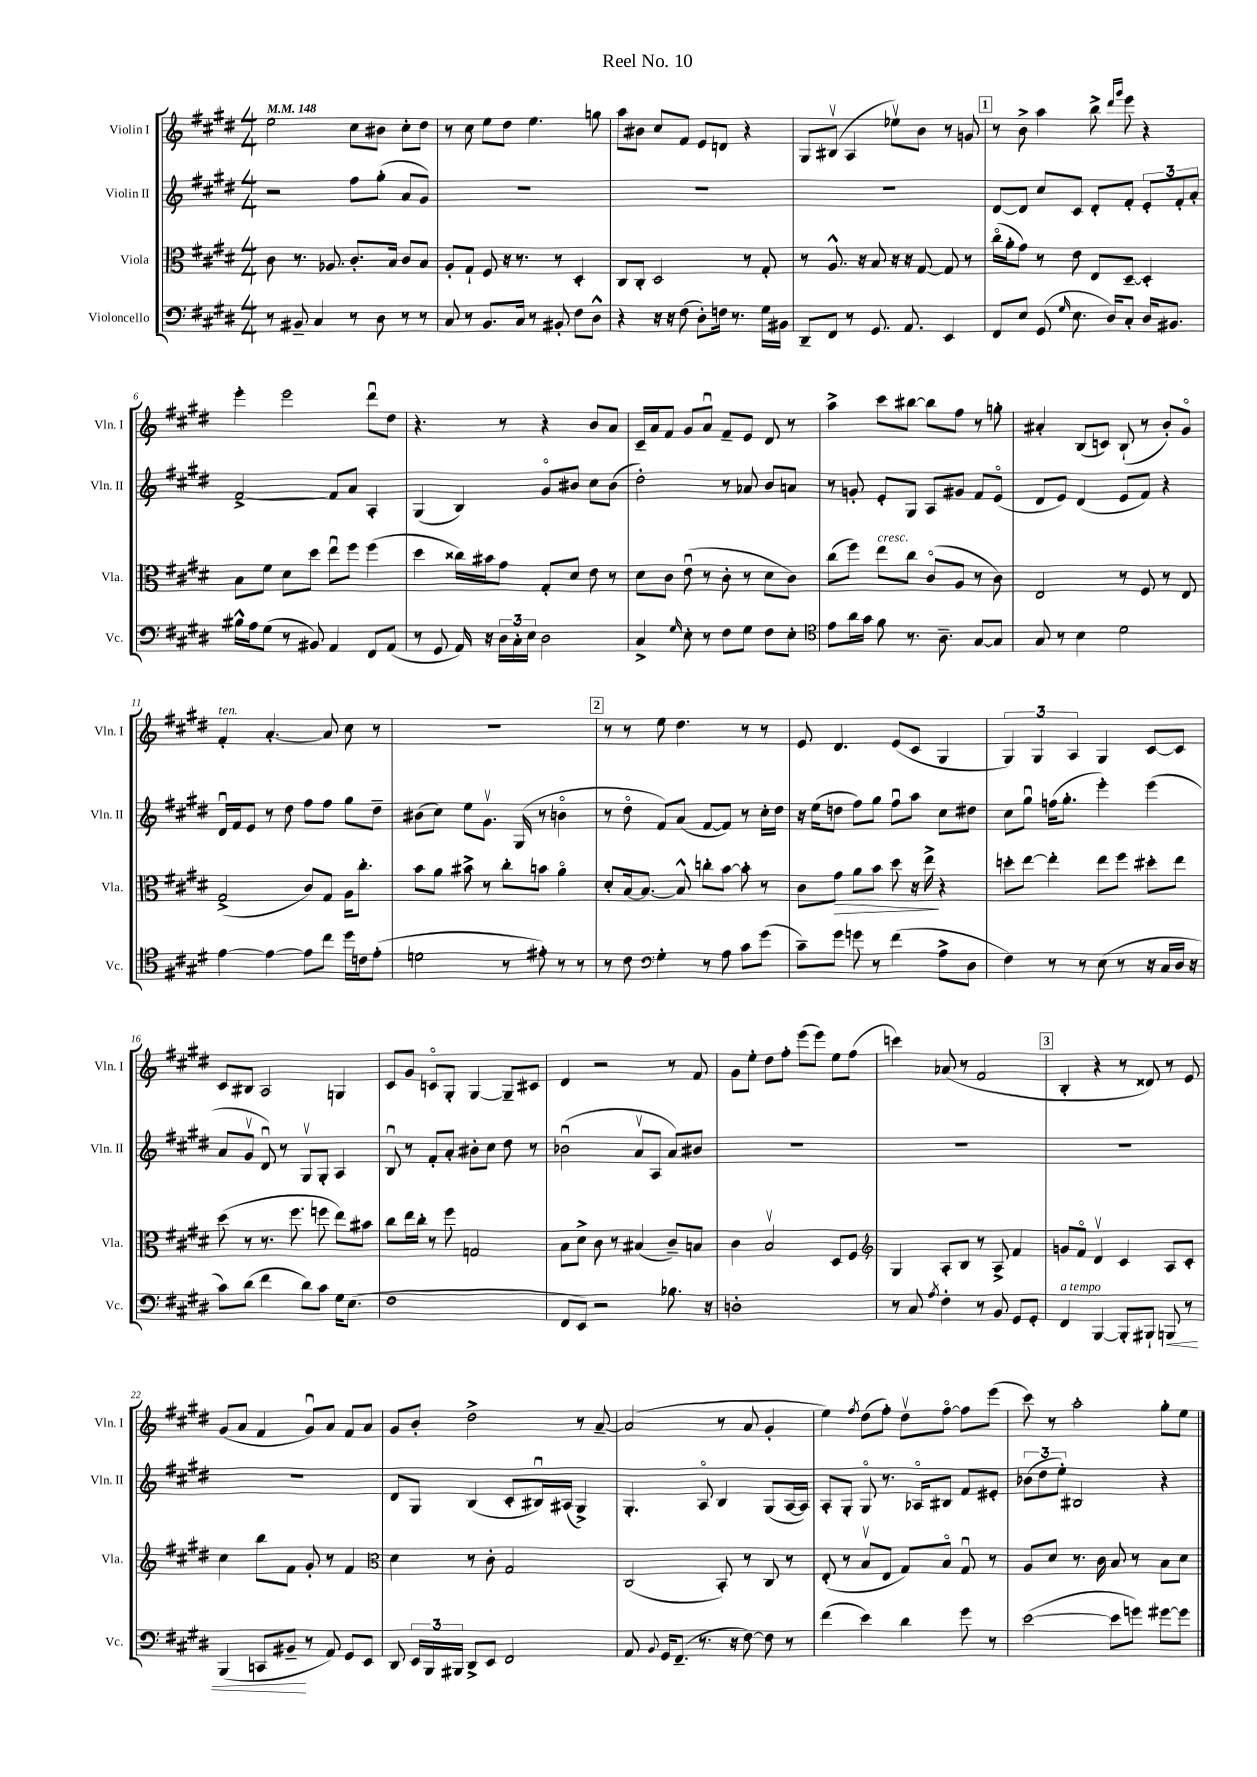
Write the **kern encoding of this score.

**kern	**kern	**kern	**kern
*staff4	*staff3	*staff2	*staff1
*clefF4	*clefC3	*clefG2	*clefG2
*k[f#c#g#d#]	*k[f#c#g#d#]	*k[f#c#g#d#]	*k[f#c#g#d#]
*M4/4	*M4/4	*M4/4	*M4/4
*MM148	*MM148	*MM148	*MM148
8r	8c#\	2r	2ee\
8BB#~/	8.r	.	.
4C#/	.	.	.
.	8.A-/	.	.
8r	8.c#'/L	8ff#\L	8cc#\L
8D#\	.	(8gg#'\J	8b#\J
.	16B/Jk	.	.
8r	8c#/L	8a/L	8cc#'\L
8r	8B/J	8g#/J)	8dd#\J
=	=	=	=
8C#/	8A'/L	1r	8r
8r	8G#`/J	.	8cc#\
8.BB/L	8F#/	.	8ee\L
.	16r	.	8dd#\J
16C#/Jk	8.r	.	.
8r	.	.	4.ee\
8BB#'/	8r	.	.
8F#\L	4D#'/	.	.
8D#^^\J	.	.	8gg\
=	=	=	=
4r	8C#/L	1r	8aa\L
.	8C#'/J	.	8b#\J
16r	2D#/	.	8cc#/L
16r	.	.	.
(8F#\	.	.	8f#/J
8D#'\L)	.	.	8e/L
16F\Jk	.	.	8d/J
8.r	.	.	.
.	8r	.	4r
16G#\LL	8G#'/	.	.
16BB#\JJ	.	.	.
=	=	=	=
8DD#~/L	8r	1r	8G#/L
8FF#/J	8.A^^/	.	(8B#v/J
8r	.	.	4A/
.	16r	.	.
8.GG#/	8B/	.	.
.	16r	.	8ee-v\L)
8.AA/	16r	.	.
.	[8G#/	.	8b\J
4EE/	8G#/]	.	8r
.	8r	.	8g/
=	=	=	=
8FF#/L	(16cc#o\LL	[8d#/L	8r
.	16a'\J	.	.
8E/J	8g#\J)	8d#/]J	8b^\
(8GG#/	8r	8cc#/L	4aa\
16qqG#/	.	.	.
8.E\	8e\	8c#/J	.
.	8E/L	8d#'/L	8bb^\
16D#/LK)	.	.	.
.	.	.	16qqddd#/LL
.	.	.	16qqggg#/JJ
8C#'/J	[8D#~/J	8f#'/J	8eee\
16D#/LK	4D#'/]	12e'/L	4r
8.BB#/J	.	.	.
.	.	12f#'/	.
.	.	12a'/J	.
=	=	=	=
16B#^^\LL	8B\L	[2f#^/	4eee'\
16A\J	.	.	.
(8G#\J	8f#\J	.	.
8r	8d#\L	.	2eee\
8BB#/)	8dd#\J	.	.
4AA/	8eeu\L	8f#/]L	.
.	8ff#\J	8a/J	.
8FF#/L	(4ff#\	4A'/	8ddd#u\L
(8AA/J	.	.	8dd#\J
=	=	=	=
8r	4dd#\	(4G#/	4.r
8GG#/	.	.	.
16AA/)	16cc##\LL)	4B/)	.
16r	16b#\J	.	.
24D#\LL	8g#\J	.	8r
24C#'\	.	.	.
24E\JJ	.	.	.
2D#\	8G#'/L	8g#o/L	4r
.	8d#/J	8b#/J	.
.	8e\	8cc#\L	8b/L
.	8r	(8b#\J	8a/J
=	=	=	=
4C#^/	8d#\L	2dd#'\)	16c#~/LL
.	.	.	16a/J
.	8c#\J	.	8f#/J
16qqG#/	.	.	.
8E'\	(8eu\	.	8g#/L
8r	8r	.	8au/J
8F#\L	8c#'\	8r	8f#~/L
8G#\J	8r	8a-/	8e/J
8F#\L	8d#\L	8b/L	8d#/
8E'\J	8c#\J)	8a/J	8r
=	=	=	=
*clefC4	*	*	*
8e\L	(8cc#\L	8r	4aa^\
16a\L	8ff#\J)	8g'/	.
16g#\JJ	.	.	.
8f#\	8ee\L	8e'/L	8ccc#\L
8.r	8cc#\J	8G#/J	[8bb#\J
.	(8c#o/L	8A/L	8bb#\]L
8.A~\	.	.	.
.	8A/J	8g#/J	8ff#\J
[8G#/L	8r	8f#/L	8r
8G#/]J	8c#\)	(8eo/J	8gg'\
=	=	=	=
8G#/	2E/	8d#/L	4a#'/
8r	.	8e/J)	.
4B\	.	(4d#/	(8B/L
.	.	.	8c/J)
2d#\	8r	8e/L	(8B`/
.	8F#/	8f#/J)	8r
.	8r	4r	8b'/L)
.	8E/	.	8g#o/J
=	=	=	=
[4e\	(2G#^/	16d#u/LL	4f#'/
.	.	16f#/J	.
.	.	8e/J	.
4e\_	.	8r	[4.a'/
.	.	8dd#\	.
8e\]L	8c#/L)	8ff#\L	.
8cc#\J	8G#/J	8ff#\J	8a/]
16dd#\LL	16A\LK	8gg#\L	8cc#\
16c\J	8.cc#'\J	.	.
(8e'\J	.	8dd#~\J	8r
=	=	=	=
2d\	8b\L	(8b#\L	1r
.	8a\J	8cc#\J)	.
.	8b#^\	8ee\L	.
.	8r	8.g#v\J	.
8r	8cc#'\L	.	.
.	.	(16G#/	.
8e#'\)	8b\J	8r	.
8r	4ao\	4bo\	.
8r	.	.	.
=	=	=	=
8r	8d#'/L	8r	8r
8c#\	[16B/k	8dd#o\	8r
.	8.B/_J	.	.
*clefF4	*	*	*
4G#'\	.	8f#/L)	8ee\
.	8B^^/]	(8a/J	4.dd#\
8r	8cc'\L	[8f#/L	.
8A\	[8b\J	8f#/]J)	.
8c#\L	8b'\]	8r	8r
(8g#\J	8r	16cc#'\LL	8r
.	.	16dd#\JJ	.
=	=	=	=
8c#~\L)	8c#\L	16r	8e/
.	.	(16ee\LK	.
8g#\J	8g#\J	8dd\J	4.d#/
8g\	8a\L	8ff#\L)	.
8r	8b\J	8gg#\J	.
(4f#\	8dd#\	8ff#u\L	(8e/L
.	16r	8aa\J	8c#/J
.	16ee^\	.	.
8A^\L	4r	8cc#\L	4G#/
8D#\J	.	8dd#\J	.
=	=	=	=
4F#\)	8dd'\L	8cc#\L	6G#/)
.	[8ee\J	8gg#u\J	.
.	.	.	6G#/
8r	4ee'\]	(16ff\LK	.
.	.	8.gg#'\J	.
.	.	.	6A/
8r	.	.	.
(8E\	8ee\L	4eee'\)	4G#/
8r	8ff#\J	.	.
16r	8dd#'\L	(4eee\	[8c#/L
16C#/LL	.	.	.
16D#/JJ	8ee\J	.	8c#/]J
16r	.	.	.
=	=	=	=
8c#\L)	(8dd#\	8a/L	8c#/L
(8d#\J	8r	8g#v/J	8B#/J
4f#\	8.r	8d#u/)	2A/
.	.	8r	.
.	8.ff#\	.	.
8d#\L)	.	8G#v/L	.
8c#\J	8ff\	8G#'/J	.
16G#\LK	8ee\L)	4A/	4G/
(8.E\J	.	.	.
.	8b#\J	.	.
=	=	=	=
1F#	8cc#\L	8Bu/	8c#/L
.	16ee\L	8r	8g#/J
.	16cc#'\JJ	.	.
.	8r	8f#'/L	8co/L
.	8ff#\	8a'/J	8G#'/J
.	2G/	8b#'\L	[4G#/
.	.	8cc#\J	.
.	.	8dd#\	8G#~/]L
.	.	8r	8c#/J
=	=	=	=
8FF#/L	8B\L	(2b-u\	4d#/
8EE/J)	8d#^\J	.	.
2r	8c#\	.	2r
.	8r	.	.
.	(4B#/	8av/L	.
.	.	8A/J	.
8.B-\	8c#~/L)	8a/L)	8r
.	8B/J	8b#/J	8f#/
16r	.	.	.
=	=	=	=
1D'	4c#\	1r	8g#\L
.	.	.	8ee'\J
.	2Bv/	.	8dd#\L
.	.	.	8ff#'\J
.	.	.	(8eee\L
.	.	.	8eee\J)
.	8D#/L	.	8ee\L
.	8F#/J	.	(8ff#\J
=	=	=	=
*	*clefG2	*	*
8r	4G#/	1r	4ccc\)
8C#/	.	.	.
8qA/	.	.	.
4F#'\	8A'/L	.	(8a-/
.	8B/J	.	8r
8r	8r	.	2f#/
8BB/	8A^/	.	.
8GG#/L	4f#/	.	.
8GG#'/J	.	.	.
=	=	=	=
4FF#/	8g/L	1r	4B'/
.	8f#o/J	.	.
[4BBB/	4d#v/	.	4r
8BBB'/]L	4c#/	.	8r
8BBB#`/J	.	.	8d##/)
8BBB/	8A/L	.	8r
8r	8c#'/J	.	8e/
=	=	=	=
(4BBB/	4cc#\	1r	(8g#/L
.	.	.	8a/J
8CC/L	8bb\L	.	4f#/
8BB#~/J	8f#\J	.	.
8r	8g#'/	.	8g#u/L)
8AA/)	8r	.	8a/J
8GG#/L	4f#/	.	8f#/L
8EE/J	.	.	8a/J
=	=	=	=
*	*clefC3	*	*
8DD#/	4d#\	8d#/L	8g#/L
24EE/LL	.	8G#/J	8b'/J
24BBB/	.	.	.
24BBB#/JJ	.	.	.
8DD#^/L	8r	(4B/	2dd#^\
8EE/J	8c#'\	.	.
2FF#/	2G#/	8c#'/L	.
.	.	16B#u/L)	.
.	.	(16A#/JJ	.
.	.	4G#^/)	8r
.	.	.	[8a~/
=	=	=	=
8AA/	(2C#/	4.G#'/	(2a/]
8qqBB/	.	.	.
16GG#/LK	.	.	.
(8.FF#~/J	.	.	.
8.r	.	8Ao/	.
.	8BB'/)	4B/	8r
16r	.	.	.
[8F#\)	8r	.	8a/
8F#\]	8C#/	(8G#/L	4g#'/
8r	8r	[16A/L	.
.	.	16A/]JJ)	.
=	=	=	=
(4f#\	(8E'/	8A'/L	4ee\)
.	8r	8G#'/J	.
.	.	.	8qff#/
4e\)	8Bv/L	8G#o/	(8dd#\L
.	8E/J	8.r	8ff#'\J)
4d#\	8G#/L)	.	8dd#v\L
.	.	16A-o/LK	.
.	8Bo/J	8B#/J	[8ff#o\J
8g#\	8G#u/	8f#/L	8ff#\]L
8r	8r	8e#'/J	(8eee\J
=	=	=	=
([2e\	8A/L	(12b-\L	8ccc#\)
.	.	12dd#\	.
.	8d#/J	.	8r
.	.	12ee'\J)	.
.	8.r	2B#/	2aa'\
.	16c#\	.	.
8e\]L	8B/	.	.
8g\J)	8r	.	.
[8g#\L	8B\L	4r	8gg#'\L
8g#\]J	8d#\J	.	8ee\J
==	==	==	==
*-	*-	*-	*-
